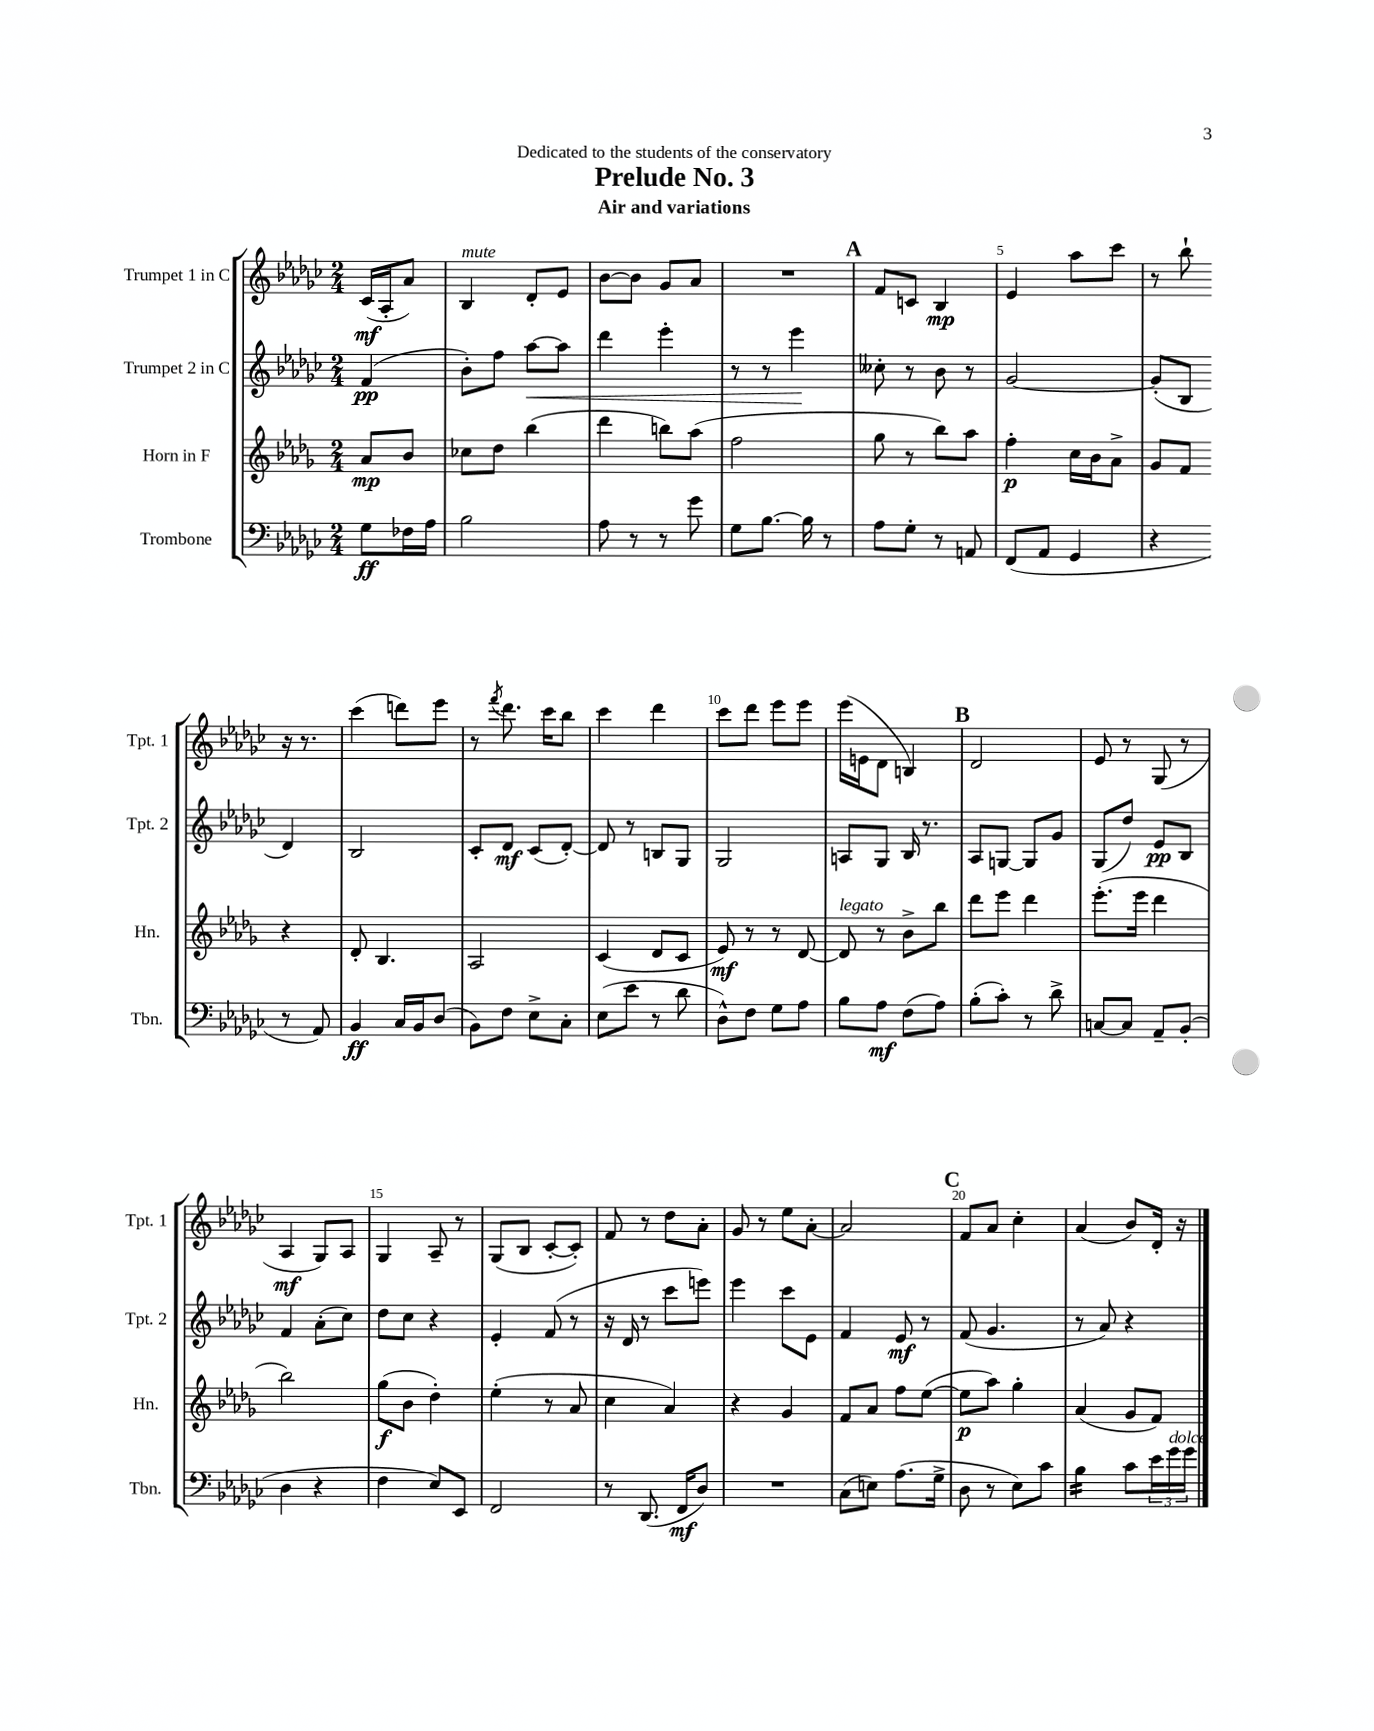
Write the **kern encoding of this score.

**kern	**kern	**kern	**kern
*staff4	*staff3	*staff2	*staff1
*clefF4	*clefG2	*clefG2	*clefG2
*k[b-e-a-d-g-c-]	*k[b-e-a-d-g-]	*k[b-e-a-d-g-c-]	*k[b-e-a-d-g-c-]
*M2/4	*M2/4	*M2/4	*M2/4
8G-	8a-	(4f	(16c-
.	.	.	16A-'
16F-	8b-	.	8a-)
16A-	.	.	.
=	=	=	=
2B-	8cc-	8b-')	4B-
.	8dd-	8ff	.
.	(4bb-	[8aa-	8d-'
.	.	8aa-]	8e-
=	=	=	=
8A-	4ddd-	4ddd-	[8b-
8r	.	.	8b-]
8r	8bb)	4eee-'	8g-
8g-	(8aa-	.	8a-
=	=	=	=
8G-	2ff	8r	2r
[8.B-	.	8r	.
.	.	4eee-	.
16B-]	.	.	.
8r	.	.	.
=	=	=	=
8A-	8gg-	8cc--'	8f
8G-'	8r	8r	8c
8r	8bb-)	8b-	4B-
8AA	8aa-	8r	.
=	=	=	=
(8FF	4ff'	[2g-	4e-
8AA-	.	.	.
4GG-	16cc	.	8aa-
.	16b-	.	.
.	8a-^	.	8ccc-
=	=	=	=
4r	8g-	(8g-']	8r
.	8f	8B-	8bb-`
8r	4r	4d-)	16r
.	.	.	8.r
8AA-)	.	.	.
=	=	=	=
4BB-	8d-'	2B-	(4ccc-
.	4.B-	.	.
16C-	.	.	8ddd)
16BB-	.	.	.
(8D-	.	.	8eee-
=	=	=	=
8BB-)	2A-	8c-'	8r
.	.	.	8qfff
8F	.	8d-	8.ddd-
8E-^	.	(8c-	.
.	.	.	16ccc-
8C-'	.	[8d-')	8bb-
=	=	=	=
(8E-	(4c	8d-]	4ccc-
8e-	.	8r	.
8r	8d-	8B	4ddd-
8d-	8c	8G-	.
=	=	=	=
8D-^^)	8e-)	2G-	8ccc-
8F	8r	.	8ddd-
8G-	8r	.	8eee-
8A-	[8d-	.	8eee-
=	=	=	=
8B-	8d-]	8A	(16eee-
.	.	.	16e
8A-	8r	8G-	8d-
(8F	8b-^	16B-	4B)
.	.	8.r	.
8A-)	8bb-	.	.
=	=	=	=
(8B-'	8ddd-	8A-	2d-
8c-')	8eee-	[8G	.
8r	4ddd-	8G]	.
8d-^	.	8g-	.
=	=	=	=
[8C	(8.eee-'	(8G-	8e-
8C]	.	8dd-)	8r
.	16eee-	.	.
8AA-~	4ddd-	8e-	(8G-
(8BB-'	.	8B-	8r
=	=	=	=
4D-	2bb-)	4f	4A-
4r	.	(8a-'	8G-)
.	.	8cc-)	8A-
=	=	=	=
4F	(8gg-	8dd-	4G-
.	8b-	8cc-	.
8E-)	4dd-')	4r	8A-~
8EE-	.	.	8r
=	=	=	=
2FF	(4ee-'	4e-'	(8G-
.	.	.	8B-
.	8r	(8f	[8c-'
.	8a-	8r	8c-'])
=	=	=	=
8r	4cc	16r	8f
.	.	16d-	.
(8.DD-	.	8r	8r
.	4a-)	8ccc-	8dd-
16FF	.	.	.
8D-)	.	8eee)	8a-'
=	=	=	=
2r	4r	4eee-	8g-
.	.	.	8r
.	4g-	8ccc-	8ee-
.	.	8e-	[8a-'
=	=	=	=
(8C-	8f	4f	2a-]
8E)	8a-	.	.
(8.A-	8ff	8e-	.
.	([8ee-	8r	.
16G-^	.	.	.
=	=	=	=
8D-	8ee-]	(8f	8f
8r	8aa-)	4.g-	8a-
8E-)	4gg-'	.	4cc-'
8c-	.	.	.
=	=	=	=
4B-	(4a-	8r	(4a-
.	.	8a-)	.
8c-	8g-	4r	8b-)
24e-	8f)	.	16d-'
24g-	.	.	.
.	.	.	16r
24g-	.	.	.
==	==	==	==
*-	*-	*-	*-
